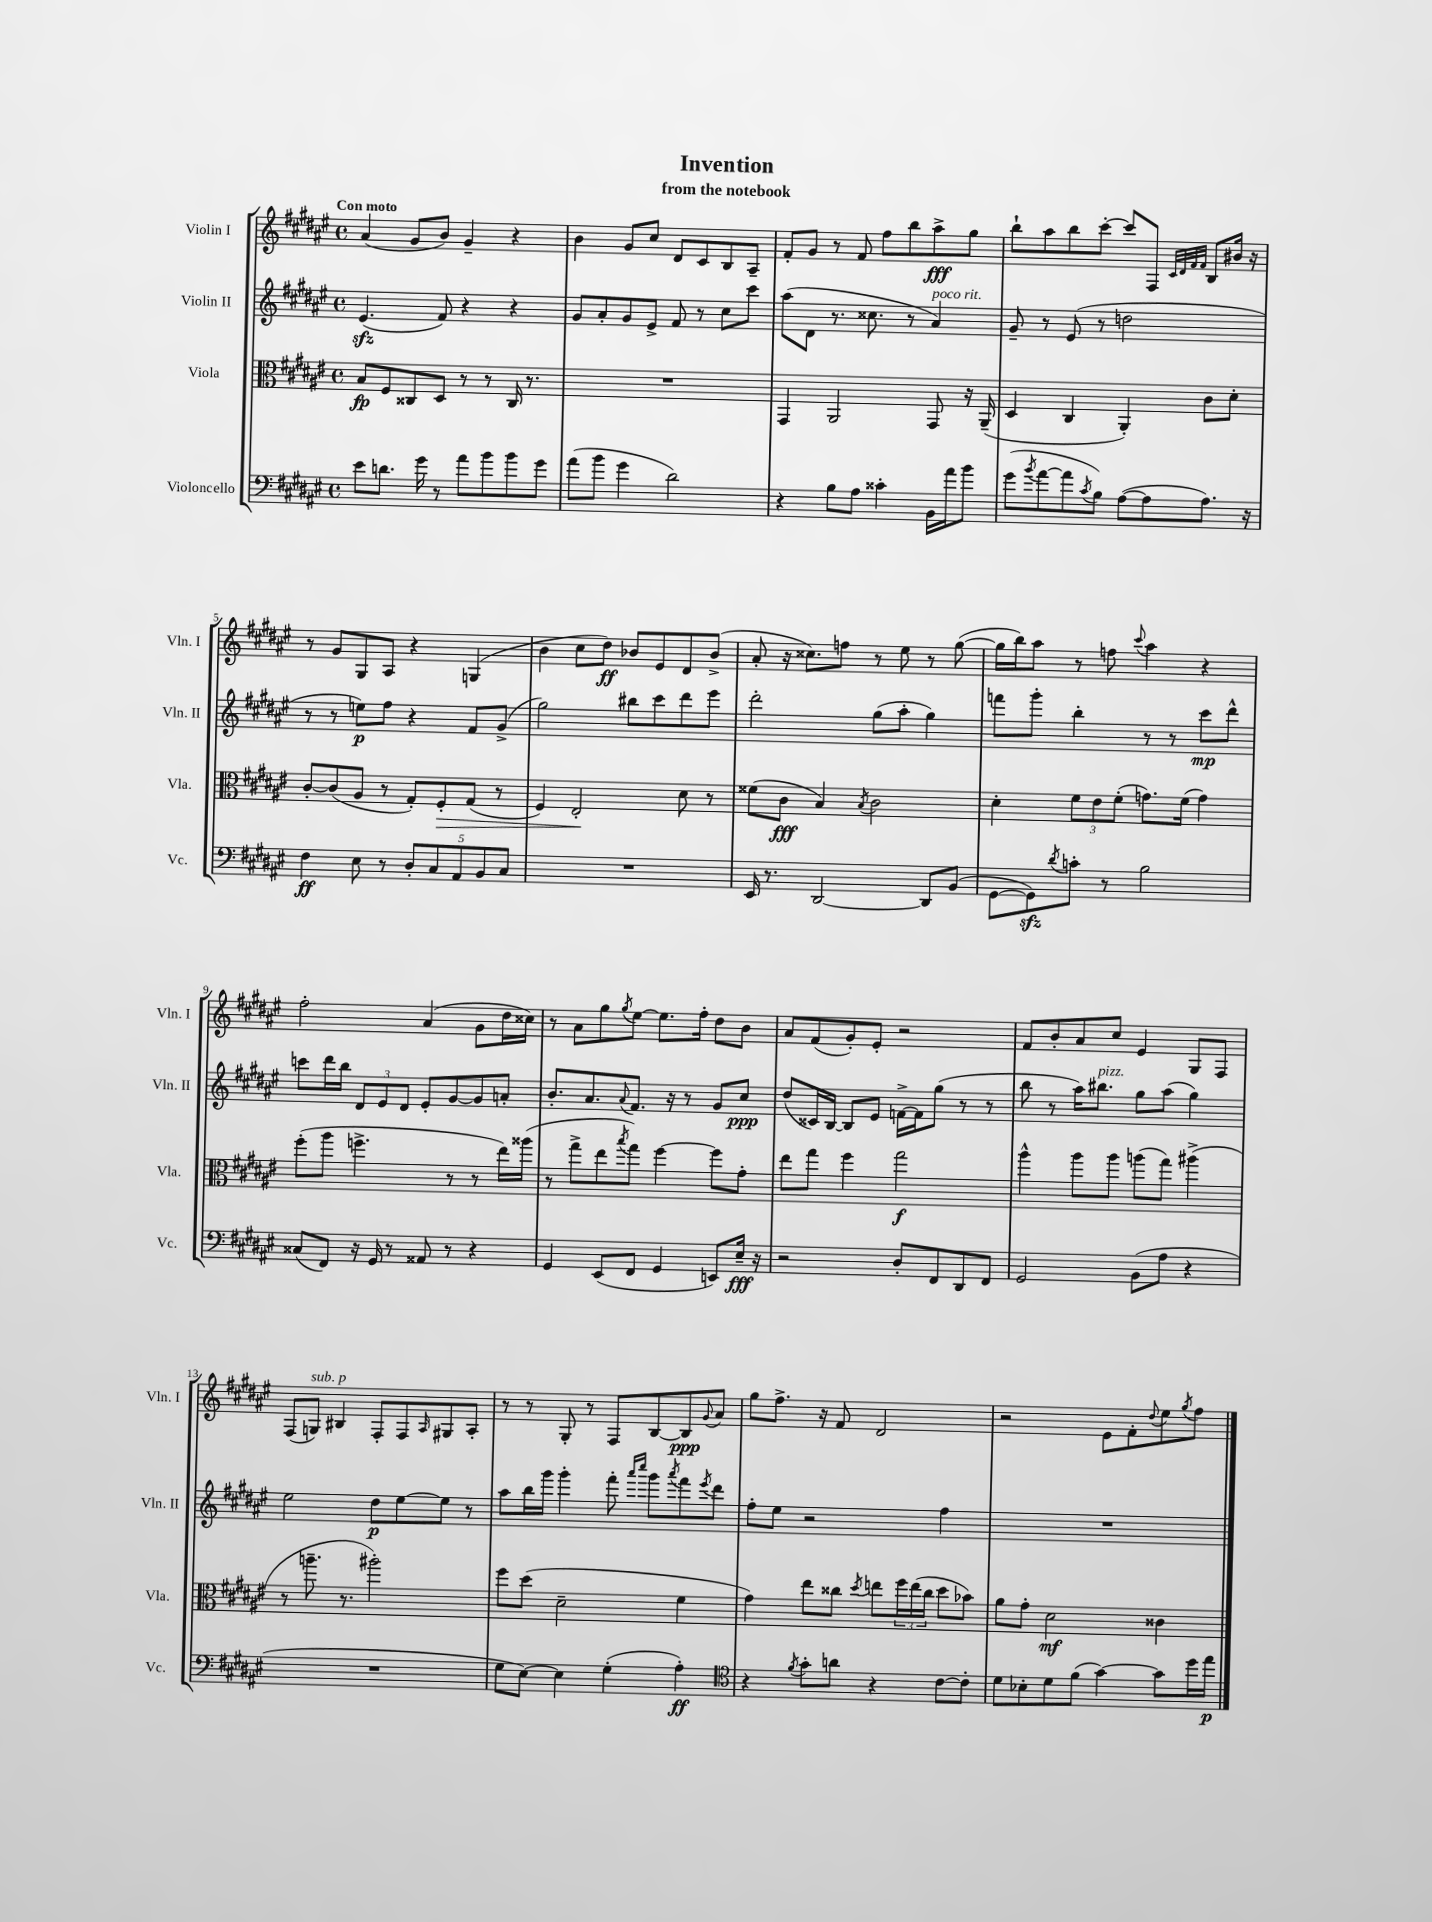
\header { title = "Invention" subtitle = "from the notebook" }
<<
\new StaffGroup <<
\new Staff = "s0" \with { instrumentName = "Violin I" shortInstrumentName = "Vln. I" } {
    \clef treble \key fis \major \defaultTimeSignature \time 4/4 \tempo "Con moto"
    ais'4( gis'8 b'8) gis'4-- r4 |
    b'4 gis'8 cis''8 dis'8 cis'8 b8 ais8-- |
    fis'8-. gis'8 r8 fis'8 fis''8 b''8 ais''8->\fff gis''8 |
    b''8-! ais''8 b''8 cis'''8~-. cis'''8 fis8 \grace { cis'32 dis'32 fis'32 fis'32 } b8 bis'16 r16 |
    r8 gis'8 gis8 ais8 r4 g4( |
    b'4 cis''8 dis''8\ff) bes'8 eis'8 dis'8 bes'8->( |
    ais'8-. r16 cisis''8.) f''8 r8 eis''8 r8 gis''8~( |
    gis''16 b''16) ais''8 r8 f''8 \appoggiatura { cis'''8 } ais''4 r4 |
    fis''2-. ais'4( gis'8 dis''16 cisis''16) |
    r8 ais'8 gis''8 \acciaccatura { gis''8 } eis''8~ eis''8. fis''16-. dis''8 b'8 |
    ais'8 fis'8( gis'8-.) eis'8-. r2 |
    fis'8 b'8-. ais'8 cis''8 eis'4 gis8 fis8 |
    fis8( g8^\markup { \italic "sub. p" }) bis4 fis8-. fis8 \grace { ais16 } gis8 ais8-. |
    r8 r8 gis8-. r8 fis8 b8~ b8\ppp \appoggiatura { gis'8 } ais'8 |
    gis''8 fis''8.-> r16 fis'8 dis'2 |
    r2 eis'8 fis'8-. \appoggiatura { dis''8 } eis''8 \acciaccatura { gis''8 } fis''8 \bar "|." |
}
\new Staff = "s1" \with { instrumentName = "Violin II" shortInstrumentName = "Vln. II" } {
    \clef treble \key fis \major \defaultTimeSignature \time 4/4
    eis'4.\sfz( fis'8) r4 r4 |
    gis'8 ais'8-. gis'8 eis'8-> fis'8 r8 cis''8 cis'''8 |
    ais''8( dis'8 r8. cisis''8. r8 ais'4^\markup { \italic "poco rit." }) |
    gis'8-- r8 eis'8( r8 d''2 |
    r8 r8 e''8\p) fis''8 r4 fis'8 gis'8->( |
    gis''2) bis''8 cis'''8 dis'''8 eis'''8 |
    dis'''2-. gis''8( ais''8-. gis''4) |
    f'''8 gis'''8-. b''4-. r8 r8 cis'''8\mp dis'''8-^ |
    c'''8 dis'''16 b''16 \tuplet 3/2 { dis'8 eis'8 dis'8 } eis'8-. gis'8~ gis'8 a'8-. |
    b'8.-. ais'8. \appoggiatura { ais'8 } fis'8. r16 r8 gis'8 cis''8\ppp |
    dis''8( cisis'16) b16~ b8 eis'8 f'16~-> f'16 gis''8( r8 r8 |
    b''8 r8 ais''16) bis''8.^\markup { \italic "pizz." } gis''8 ais''8( gis''4) |
    eis''2 dis''8\p eis''8~ eis''8 r8 |
    ais''8 b''16 gis'''16 gis'''4-. fis'''8-. \grace { ais'''16 cis''''16 } gis'''8 \acciaccatura { ais'''8 } fis'''8 \acciaccatura { eis'''8 } dis'''8 |
    fis''8-. eis''8 r2 fis''4 |
    R1 \bar "|." |
}
\new Staff = "s2" \with { instrumentName = "Viola" shortInstrumentName = "Vla." } {
    \clef alto \key fis \major \defaultTimeSignature \time 4/4
    b8\fp fis8 cisis8 dis8 r8 r8 cisis16 r8. |
    R1 |
    gis,4 ais,2 gis,8 r16 ais,16--( |
    dis4 cis4 ais,4-.) cis'8 dis'8-. |
    cis'8~-. cis'8( ais8 r8 gis8-.) fis8-.\> gis8( r8 |
    fis4) eis2-.\! dis'8 r8 |
    fisis'8( cis'8\fff b4) \acciaccatura { b8 } cis'2 |
    dis'4-. \tuplet 3/2 { fis'8 eis'8 fis'8-.( } g'8.) fis'16( g'4) |
    fis''8-.( ais''8 f''4.-> r8 r8 eis''16) aisis''16( |
    r8 gis''8-> eis''8 \acciaccatura { b''8 } gis''8) fis''4~ fis''8 gis'8-. |
    eis''8 gis''8 fis''4 gis''2\f |
    ais''4-^ ais''8 ais''8 a''8( gis''8) ais''4->( |
    r8 a''8.-- r8. ais''2-.) |
    fis''8 dis''8( dis'2-- fis'4 |
    gis'4) eis''8 cisis''8 \acciaccatura { dis''8 } e''8 \tuplet 3/2 { fis''16 e''16( cisis''16 } dis''8 bes'8) |
    ais'8 gis'8-. dis'2\mf cisis'4 \bar "|." |
}
\new Staff = "s3" \with { instrumentName = "Violoncello" shortInstrumentName = "Vc." } {
    \clef bass \key fis \major \defaultTimeSignature \time 4/4
    eis'8 d'8. gis'16 r8 ais'8 b'8 b'8 gis'8 |
    ais'8( b'8 gis'4 dis'2) |
    r4 b8 ais8 cisis'4-. b,16 ais'16 b'8 |
    gis'8( \acciaccatura { b'8 } ais'8~ ais'8 \acciaccatura { cis'8 } b8) ais8~( ais8 ais8.) r16 |
    fis4\ff eis8 r8 \tuplet 5/4 { dis8-. cis8 ais,8 b,8 cis8 } |
    R1 |
    eis,16 r8. dis,2~ dis,8 b,8( |
    gis,8~ gis,8\sfz) \acciaccatura { dis'8 } c'8-. r8 b2 |
    cisis8( fis,8) r16 gis,16 r8 aisis,8 r8 r4 |
    gis,4 eis,8( fis,8 gis,4 e,8) eis16--\fff r16 |
    r2 dis8-. fis,8 dis,8 fis,8 |
    gis,2 b,8( ais8 r4 |
    R1 |
    gis8 eis8~) eis4 gis4-.( ais4-.\ff) |
    \clef tenor r4 \acciaccatura { fis'8 } gis'8-. a'8 r4 cis'8~ cis'8-. |
    dis'8 bes8-. dis'8 fis'8( gis'4~) gis'8 dis''16 eis''16\p \bar "|." |
}
>>
>>
